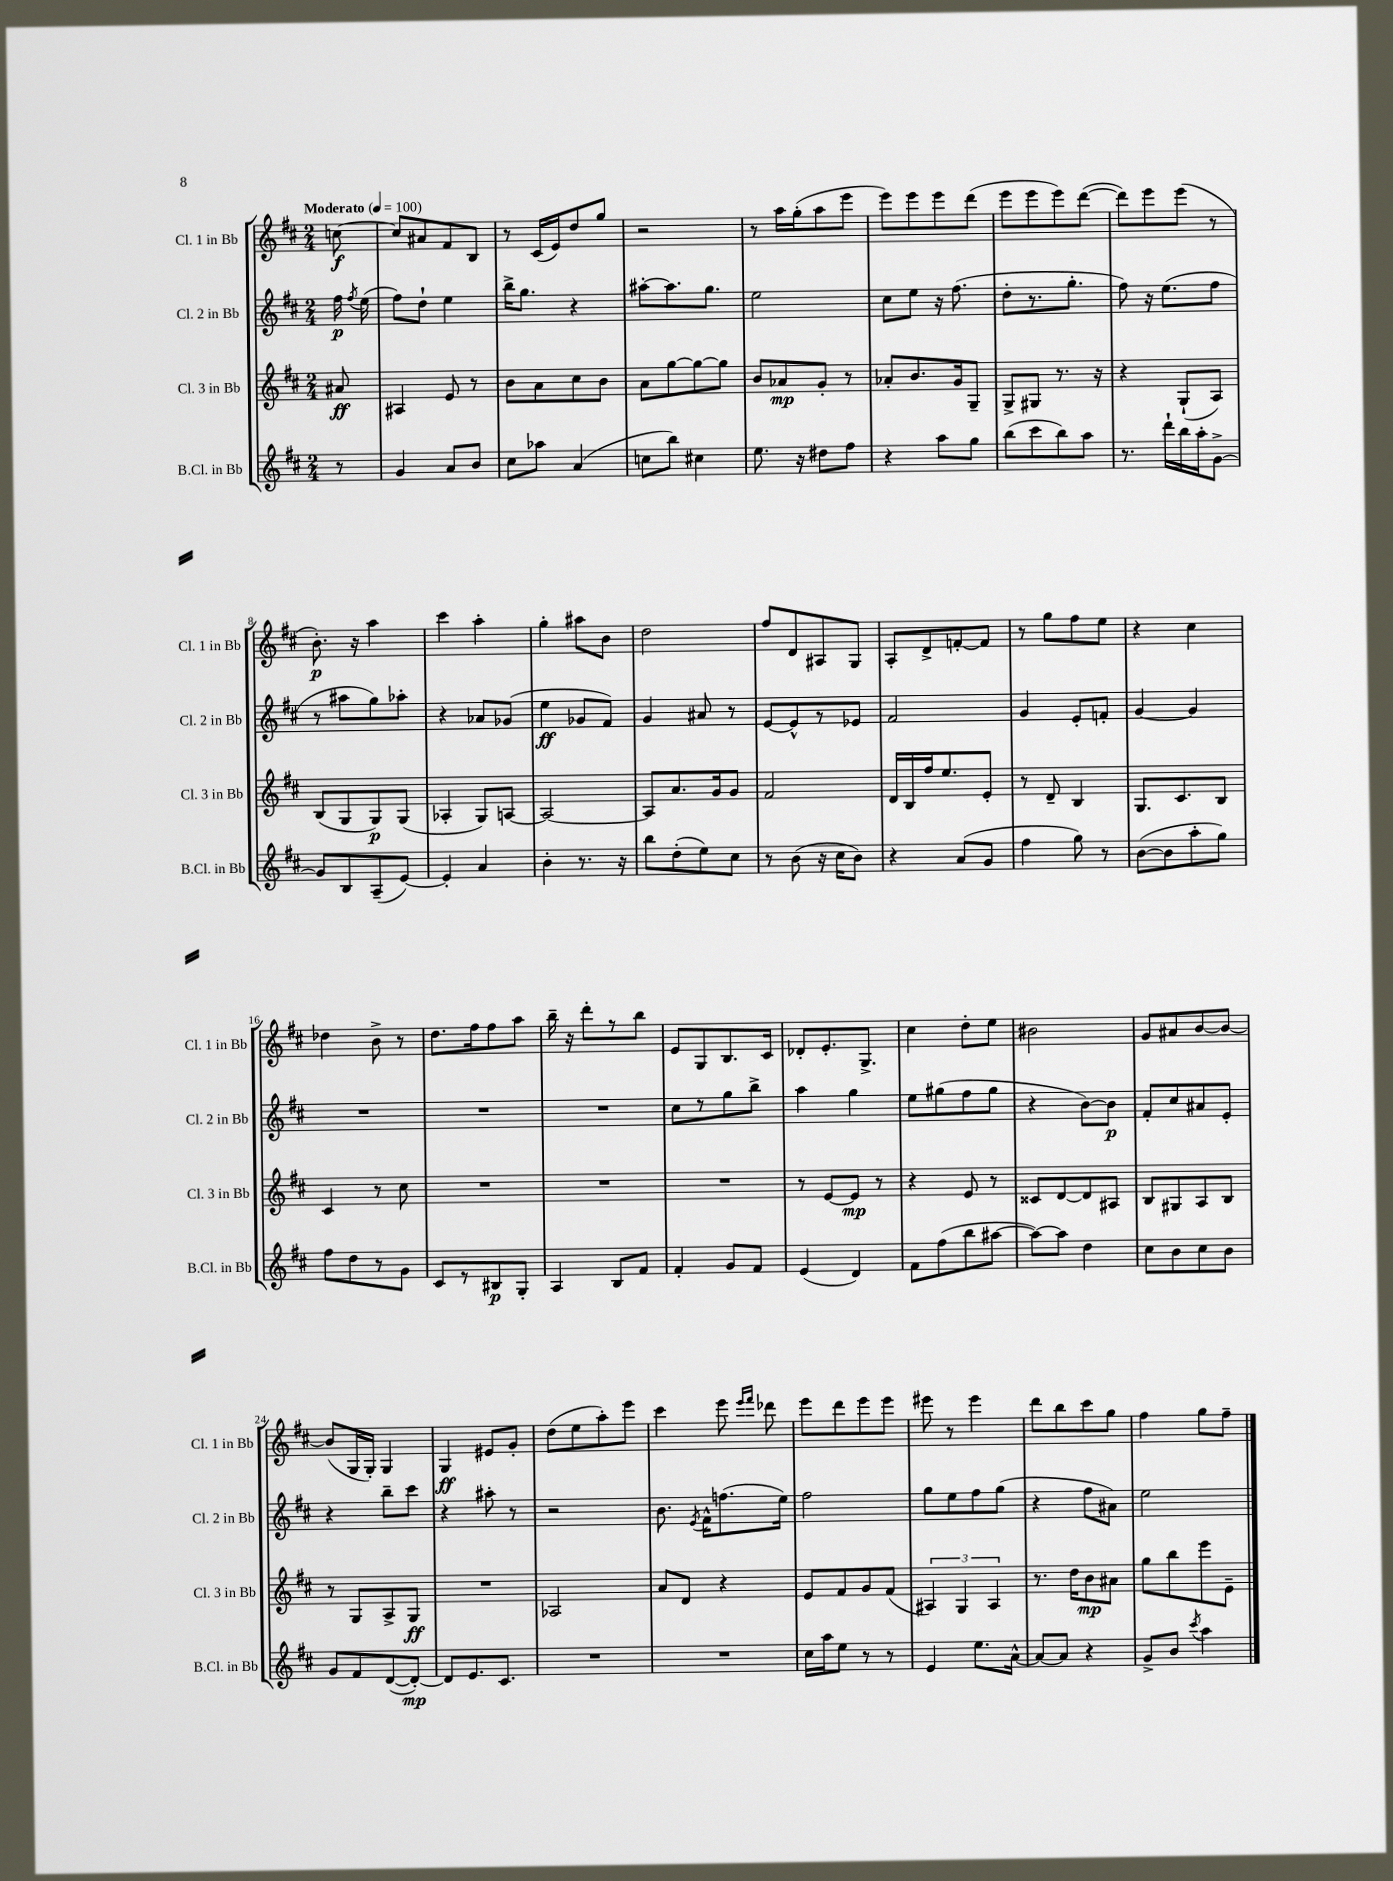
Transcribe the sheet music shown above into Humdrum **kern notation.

**kern	**kern	**kern	**kern
*staff4	*staff3	*staff2	*staff1
*clefG2	*clefG2	*clefG2	*clefG2
*k[f#c#]	*k[f#c#]	*k[f#c#]	*k[f#c#]
*M2/4	*M2/4	*M2/4	*M2/4
*MM100	*MM100	*MM100	*MM100
8r	8a#/	16ff#\	[8cc\
.	.	8qff#/	.
.	.	(16ee\	.
=	=	=	=
4g/	4A#/	8ff#\L)	8cc/]L
.	.	8dd`\J	8a#/
8a/L	8e/	4ee\	8f#/
8b/J	8r	.	8B/J
=	=	=	=
8cc#\L	8b\L	16bb^\LK	8r
.	.	8.gg\J	.
8aa-\J	8a\	.	(16c#/LL
.	.	.	16e/J)
(4a/	8cc#\	4r	8dd/
.	8b\J	.	8gg/J
=	=	=	=
8cc\L	8a\L	[8aa#'\L	2r
8bb\J)	[8gg\	8.aa#\]	.
4cc#\	8gg\_	.	.
.	.	8.gg\J	.
.	8gg\]J	.	.
=	=	=	=
8.ee\	8b/L	2ee\	8r
.	8a-/	.	16aa\LL
16r	.	.	(16gg'\J
8dd#\L	8g'/J	.	8aa\
8ff#\J	8r	.	8eee\J
=	=	=	=
4r	8a-'/L	8cc#\L	8eee\L)
.	8.b/	8ee\J	8eee\
8aa\L	.	16r	8eee\
.	16g/k	(8.ff#\	.
8gg\J	8G~/J	.	(8ddd\J
=	=	=	=
(8bb\L	8G^/L	8dd'\L	8eee\L
8ccc#\	8G#/J	8.r	8eee\
8bb\)	8.r	.	8eee\)
.	.	8.gg'\J	.
8aa\J	.	.	([8ddd\J
.	16r	.	.
=	=	=	=
8.r	4r	8ff#\)	8ddd\]L)
.	.	16r	8eee\
16ddd`\LL	.	(8.ee\L	.
16bb\	(8G`/L	.	(8eee\J
16aa'\J	.	.	.
[8g^\J	8A/J)	8ff#\J	8r
=	=	=	=
8g/]L	(8B/L	8r	8.b'\)
8B/	8G/	8aa#\L	.
.	.	.	16r
(8A~/	8G/)	8gg\)	4aa\
[8e/J)	(8G/J	8aa-'\J	.
=	=	=	=
4e'/]	4A-'/	4r	4ccc#\
4a/	8G/L)	8a-/L	4aa'\
.	[8A/J	(8g-/J	.
=	=	=	=
4b'\	2A/_	4ee\	4gg'\
8.r	.	8g-/L	8aa#\L
.	.	8f#/J)	8b\J
16r	.	.	.
=	=	=	=
8bb\L	8A/]L	4g/	2dd\
(8dd'\	8.a/	.	.
8ee\)	.	8a#/	.
.	16g/k	.	.
8cc#\J	8g/J	8r	.
=	=	=	=
8r	2f#/	[8e/L	8ff#/L
(8b\	.	8e^^/]	8d/
16r	.	8r	8A#/
16cc#\LK	.	.	.
8b\J)	.	8e-/J	8G/J
=	=	=	=
4r	16d/LL	2f#/	8A'/L
.	16B/	.	.
.	16ff#/J	.	8d^/
.	8.ee/	.	.
(8a/L	.	.	[8f'/
8g/J	8e'/J	.	8f/]J
=	=	=	=
4ff#\	8r	4g/	8r
.	8d~/	.	8gg\L
8gg\)	4B/	8e'/L	8ff#\
8r	.	8f'/J	8ee\J
=	=	=	=
([8b\L	8.G/L	[4g/	4r
8b\]	.	.	.
.	8.c#/	.	.
8aa'\	.	4g/]	4cc#\
8gg\J)	8B/J	.	.
=	=	=	=
8ff#\L	4c#/	2r	4dd-\
8dd\	.	.	.
8r	8r	.	8b^\
8g\J	8cc#\	.	8r
=	=	=	=
8c#/L	2r	2r	8.dd\L
8r	.	.	.
.	.	.	16ff#\k
8B#/	.	.	8ff#\
8G'/J	.	.	8aa\J
=	=	=	=
4A/	2r	2r	16bb~\
.	.	.	16r
.	.	.	8ddd'\L
8B/L	.	.	8r
8f#/J	.	.	8bb\J
=	=	=	=
4f#'/	2r	8cc#\L	8e/L
.	.	8r	8G/
8g/L	.	8gg\	8.B/
8f#/J	.	8bb^\J	.
.	.	.	16c#/Jk
=	=	=	=
(4e/	8r	4aa\	8d-'/L
.	[8e/L	.	8.e'/
4d/)	8e/]J	4gg\	.
.	.	.	8.G^/J
.	8r	.	.
=	=	=	=
8f#\L	4r	8ee\L	4cc#\
(8ff#\	.	(8gg#\	.
8bb\	8e/	8ff#\	8dd'\L
[8aa#\J	8r	8gg#\J	8ee\J
=	=	=	=
8aa#\_L)	8c##/L	4r	2b#\
8aa#\]J	[8d/	.	.
4dd\	8d/]	[8b\L)	.
.	8A#/J	8b\]J	.
=	=	=	=
8cc#\L	8B/L	8f#'/L	8g/L
8b\	8G#/	8cc#/	8a#/
8cc#\	8A/	8a#/	[8b/
8b\J	8B/J	8e'/J	8b/_J
=	=	=	=
8g/L	8r	4r	(8b/]L
8f#/	8G/L	.	16G/L
.	.	.	16G'/JJ)
([8d/	8A^/	8bb~\L	4G/
8d'/_J)	8G/J	8ccc#\J	.
=	=	=	=
8d/]L	2r	4r	4G/
8.e/	.	.	.
.	.	8aa#'\	8e#/L
8.c#/J	.	.	.
.	.	8r	8g'/J
=	=	=	=
2r	2A-/	2r	(8dd\L
.	.	.	8ee\
.	.	.	8aa'\)
.	.	.	8eee\J
=	=	=	=
2r	8a/L	8.b\	4ccc#\
.	8d/J	.	.
.	.	8qe/	.
.	.	16f#^^\LK	.
.	4r	(8.ff\	8eee\
.	.	.	16qqeee/LL
.	.	.	16qqfff#/JJ
.	.	.	8ddd-\
.	.	16ee\Jk)	.
=	=	=	=
16cc#\LL	8e/L	2ff#\	8eee\L
16aa\J	.	.	.
8ee\J	8f#/	.	8ddd\
8r	8g/	.	8eee\
8r	(8f#/J	.	8eee\J
=	=	=	=
4e/	6A#/)	8gg\L	8eee#\
.	.	8ee\	8r
.	6G/	.	.
8.ee\L	.	8ff#\	4eee#\
.	6A#/	.	.
.	.	(8gg\J	.
[16a^^\Jk	.	.	.
=	=	=	=
8a/_L	8.r	4r	8ddd\L
8a/]J	.	.	8bb\
.	16dd\LK	.	.
4r	8b\	8ff#\L	8ccc#\
.	8a#\J	8a#\J)	8gg\J
=	=	=	=
8g^/L	8gg\L	2ee\	4ff#\
8b/J	8bb\	.	.
8qccc#/	.	.	.
4aa\	8eee\	.	8gg\L
.	8e~\J	.	8ff#~\J
==	==	==	==
*-	*-	*-	*-
